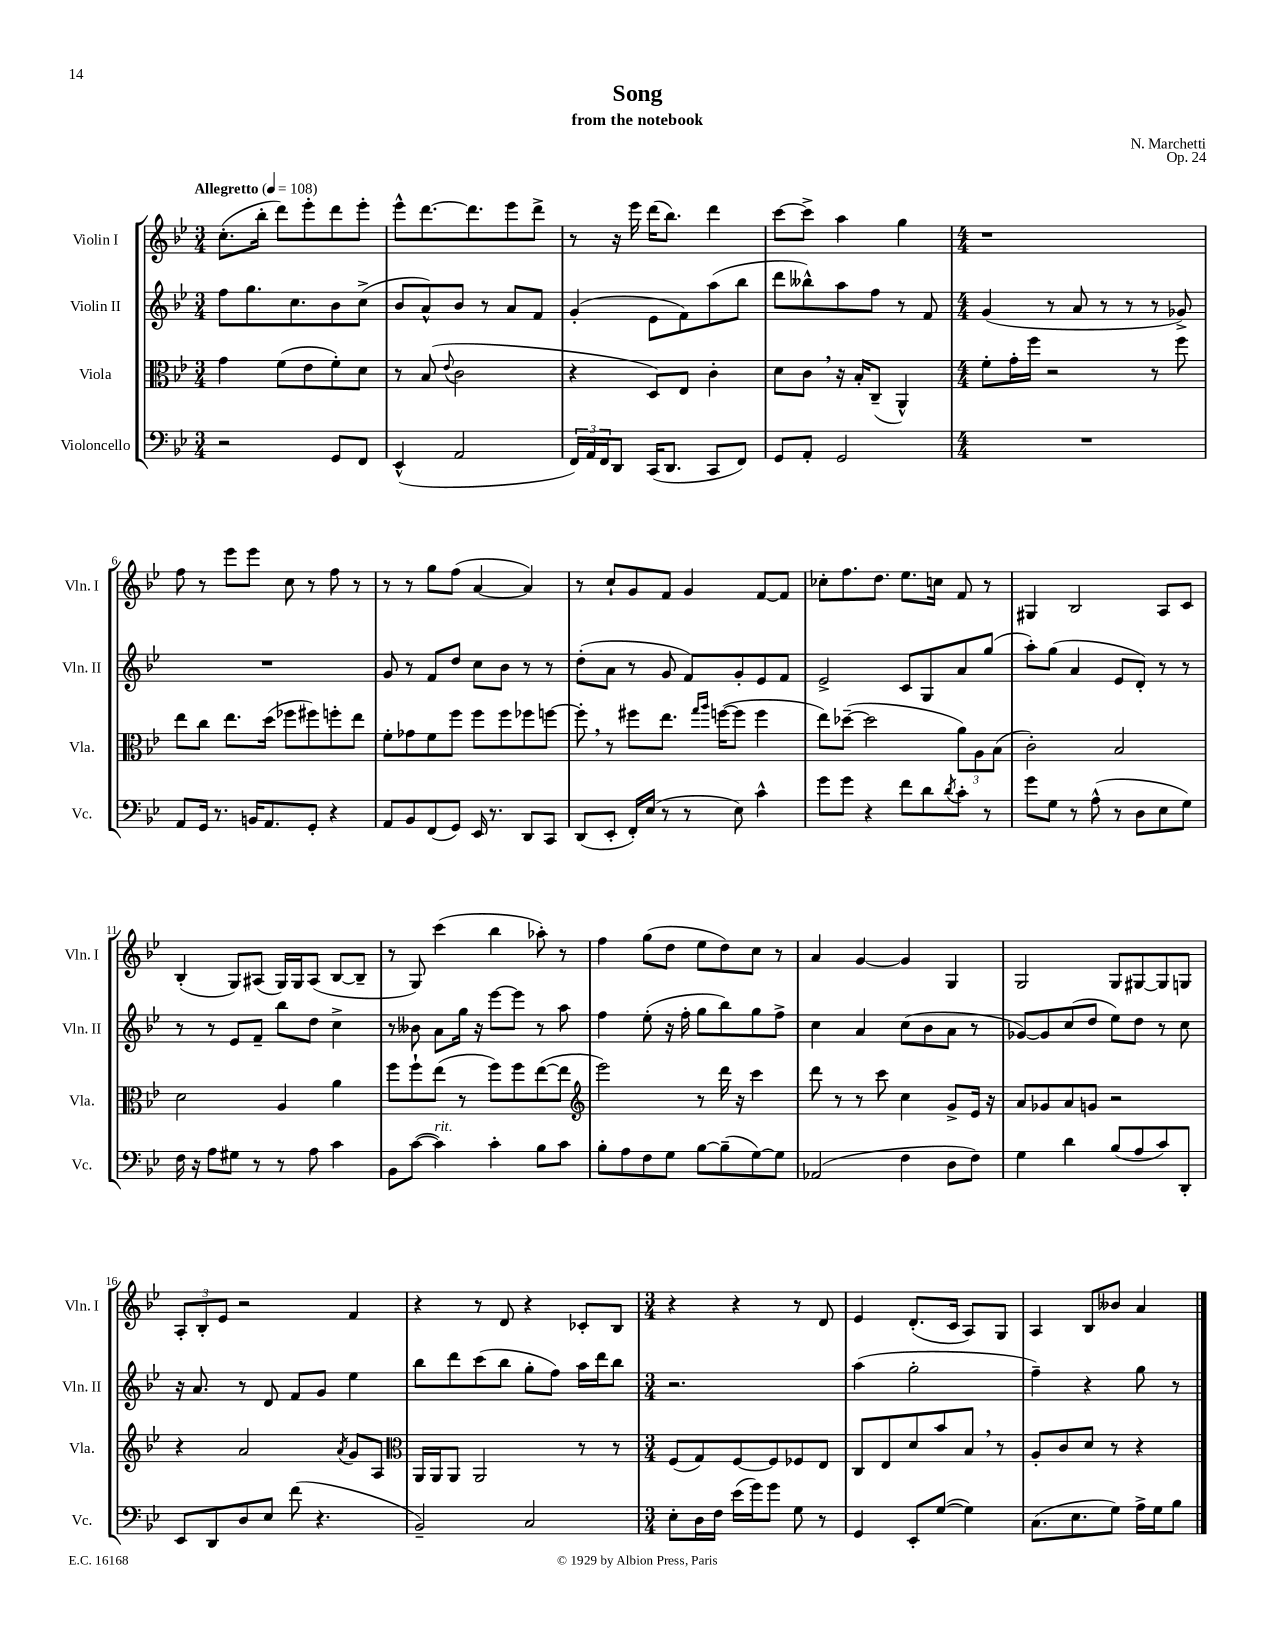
\header { title = "Song" composer = "N. Marchetti" subtitle = "from the notebook" opus = "Op. 24" }
<<
\new StaffGroup <<
\new Staff = "s0" \with { instrumentName = "Violin I" shortInstrumentName = "Vln. I" } {
    \clef treble \key bes \major \numericTimeSignature \time 3/4 \tempo "Allegretto" 4 = 108
    c''8.-.( bes''16-. d'''8) ees'''8-. d'''8 ees'''8-. |
    ees'''8-^ d'''8.~ d'''8. ees'''8 d'''8-> |
    r8 r16 ees'''16 d'''16( bes''8.) d'''4 |
    c'''8~ c'''8-> a''4 g''4 |
    \numericTimeSignature \time 4/4 r1 |
    f''8 r8 ees'''8 ees'''8 c''8 r8 f''8 r8 |
    r8 r8 g''8 f''8( a'4~ a'4) |
    r8 c''8-! g'8 f'8 g'4 f'8~ f'8 |
    ces''8-. f''8. d''8. ees''8. c''16 f'8 r8 |
    gis4 bes2 a8 c'8 |
    bes4-.( g8) ais8( g16) g16 ais8( bes8~ bes8-- |
    r8 g8) c'''4( bes''4 aes''8-.) r8 |
    f''4 g''8( d''8 ees''8 d''8) c''8 r8 |
    a'4 g'4~ g'4 g4 |
    g2 g8 gis8~ gis8 g8 |
    \tuplet 3/2 { a8-. bes8-. ees'8 } r2 f'4 |
    r4 r8 d'8 r4 ces'8-. bes8 |
    \numericTimeSignature \time 3/4 r4 r4 r8 d'8 |
    ees'4 d'8.-.( c'16 a8) g8 |
    a4 bes8 beses'8 a'4 \bar "|." |
}
\new Staff = "s1" \with { instrumentName = "Violin II" shortInstrumentName = "Vln. II" } {
    \clef treble \key bes \major \numericTimeSignature \time 3/4
    f''8 g''8. c''8. bes'8 c''8->( |
    bes'8 a'8-^) bes'8 r8 a'8 f'8 |
    g'4-.( ees'8 f'8) a''8( bes''8 |
    d'''8 beses''8-^) a''8 f''8 r8 f'8 |
    \numericTimeSignature \time 4/4 g'4( r8 a'8 r8 r8 r8 ges'8->) |
    R1 |
    g'8 r8 f'8 d''8 c''8 bes'8 r8 r8 |
    d''8-.( a'8 r8 g'8 f'8) g'8-. ees'8 f'8 |
    ees'2-> c'8 g8 a'8 g''8( |
    a''8-.) g''8( a'4 ees'8 d'8-.) r8 r8 |
    r8 r8 ees'8 f'8-- bes''8 d''8 c''4-> |
    r8 beses'8 a'8 g''16 r16 ees'''8~ ees'''8 r8 a''8 |
    f''4 ees''8-.( r16 f''16-. g''8 bes''8) g''8 f''8-> |
    c''4 a'4 c''8( bes'8 a'8 r8 |
    ges'8~) ges'8 c''8( d''8 ees''8) d''8 r8 c''8 |
    r16 a'8. r8 d'8 f'8 g'8 ees''4 |
    bes''8 d'''8 c'''8( bes''8 g''8-. f''8) a''16 d'''16 bes''8 |
    \numericTimeSignature \time 3/4 r2. |
    a''4( g''2-. |
    f''4--) r4 g''8 r8 \bar "|." |
}
\new Staff = "s2" \with { instrumentName = "Viola" shortInstrumentName = "Vla." } {
    \clef alto \key bes \major \numericTimeSignature \time 3/4
    g'4 f'8( ees'8 f'8-.) d'8 |
    r8 bes8( \appoggiatura { ees'8 } c'2 |
    r4 d8) ees8 c'4-. |
    d'8 c'8 \breathe r16 bes16-. c8--( a,4-^) |
    \numericTimeSignature \time 4/4 f'8-. g'16-. f''16 r2 r8 f''8 |
    ees''8 c''8 ees''8. d''16( fes''8 fis''8) f''8-. ees''8 |
    f'8-. ges'8 f'8 f''8 f''8 f''8 fes''8 f''8~ |
    f''8-. \breathe r8 fis''8 ees''8. \grace { g''16 a''16 } f''16~( f''8 f''4 |
    ees''8) des''8~--( des''2 \tuplet 3/2 { a'8) a8 bes8( } |
    c'2-.) bes2 |
    d'2 a4 a'4 |
    f''8 f''8-! ees''8( r8 f''8) f''8 ees''8~( ees''8 |
    \clef treble ees'''2) r8 d'''16 r16 c'''4 |
    d'''8 r8 r8 c'''8 c''4 g'8-> ees'16 r16 |
    a'8 ges'8 a'8 g'8 r2 |
    r4 a'2 \acciaccatura { a'8 } g'8 a8 |
    \clef alto a,16 a,16 a,8 a,2 r8 r8 |
    \numericTimeSignature \time 3/4 f8( g8) f8~ f8 fes8 ees8 |
    c8 ees8 d'8 bes'8 bes8 \breathe r8 |
    a8-. c'8 d'8 r8 r4 \bar "|." |
}
\new Staff = "s3" \with { instrumentName = "Violoncello" shortInstrumentName = "Vc." } {
    \clef bass \key bes \major \numericTimeSignature \time 3/4
    r2 g,8 f,8 |
    ees,4-^( a,2 |
    \tuplet 3/2 { f,16) a,16 f,16 } d,8 c,16( d,8. c,8 f,8) |
    g,8 a,8-. g,2 |
    \numericTimeSignature \time 4/4 R1 |
    a,8 g,16 r8. b,16 a,8. g,8-. r4 |
    a,8 bes,8 f,8( g,8) ees,16 r8. d,8 c,8 |
    d,8( ees,8-. f,16-.) ees16( r8 r8 ees8) c'4-^ |
    g'8 g'8 r4 f'8 d'8 \acciaccatura { d'8 } c'8-. r8 |
    g'8 g8 r8 a8-^( r8 d8 ees8 g8) |
    f16 r16 a8 gis8 r8 r8 a8 c'4 |
    bes,8 c'8~( c'4^\markup { \italic "rit." }) c'4-. bes8 c'8 |
    bes8-. a8 f8 g8 bes8~ bes8--( g8~) g8 |
    aes,2( f4 d8 f8) |
    g4 d'4 bes8( a8 c'8) d,8-. |
    ees,8 d,8 d8 ees8 f'8( r4. |
    bes,2--) c2 |
    \numericTimeSignature \time 3/4 ees8-. d16 f16 ees'16( g'16) g'8 g8 r8 |
    g,4 ees,8-. g8~( g4) |
    c8.( ees8. g8) a16-> g16 bes8 \bar "|." |
}
>>
>>
